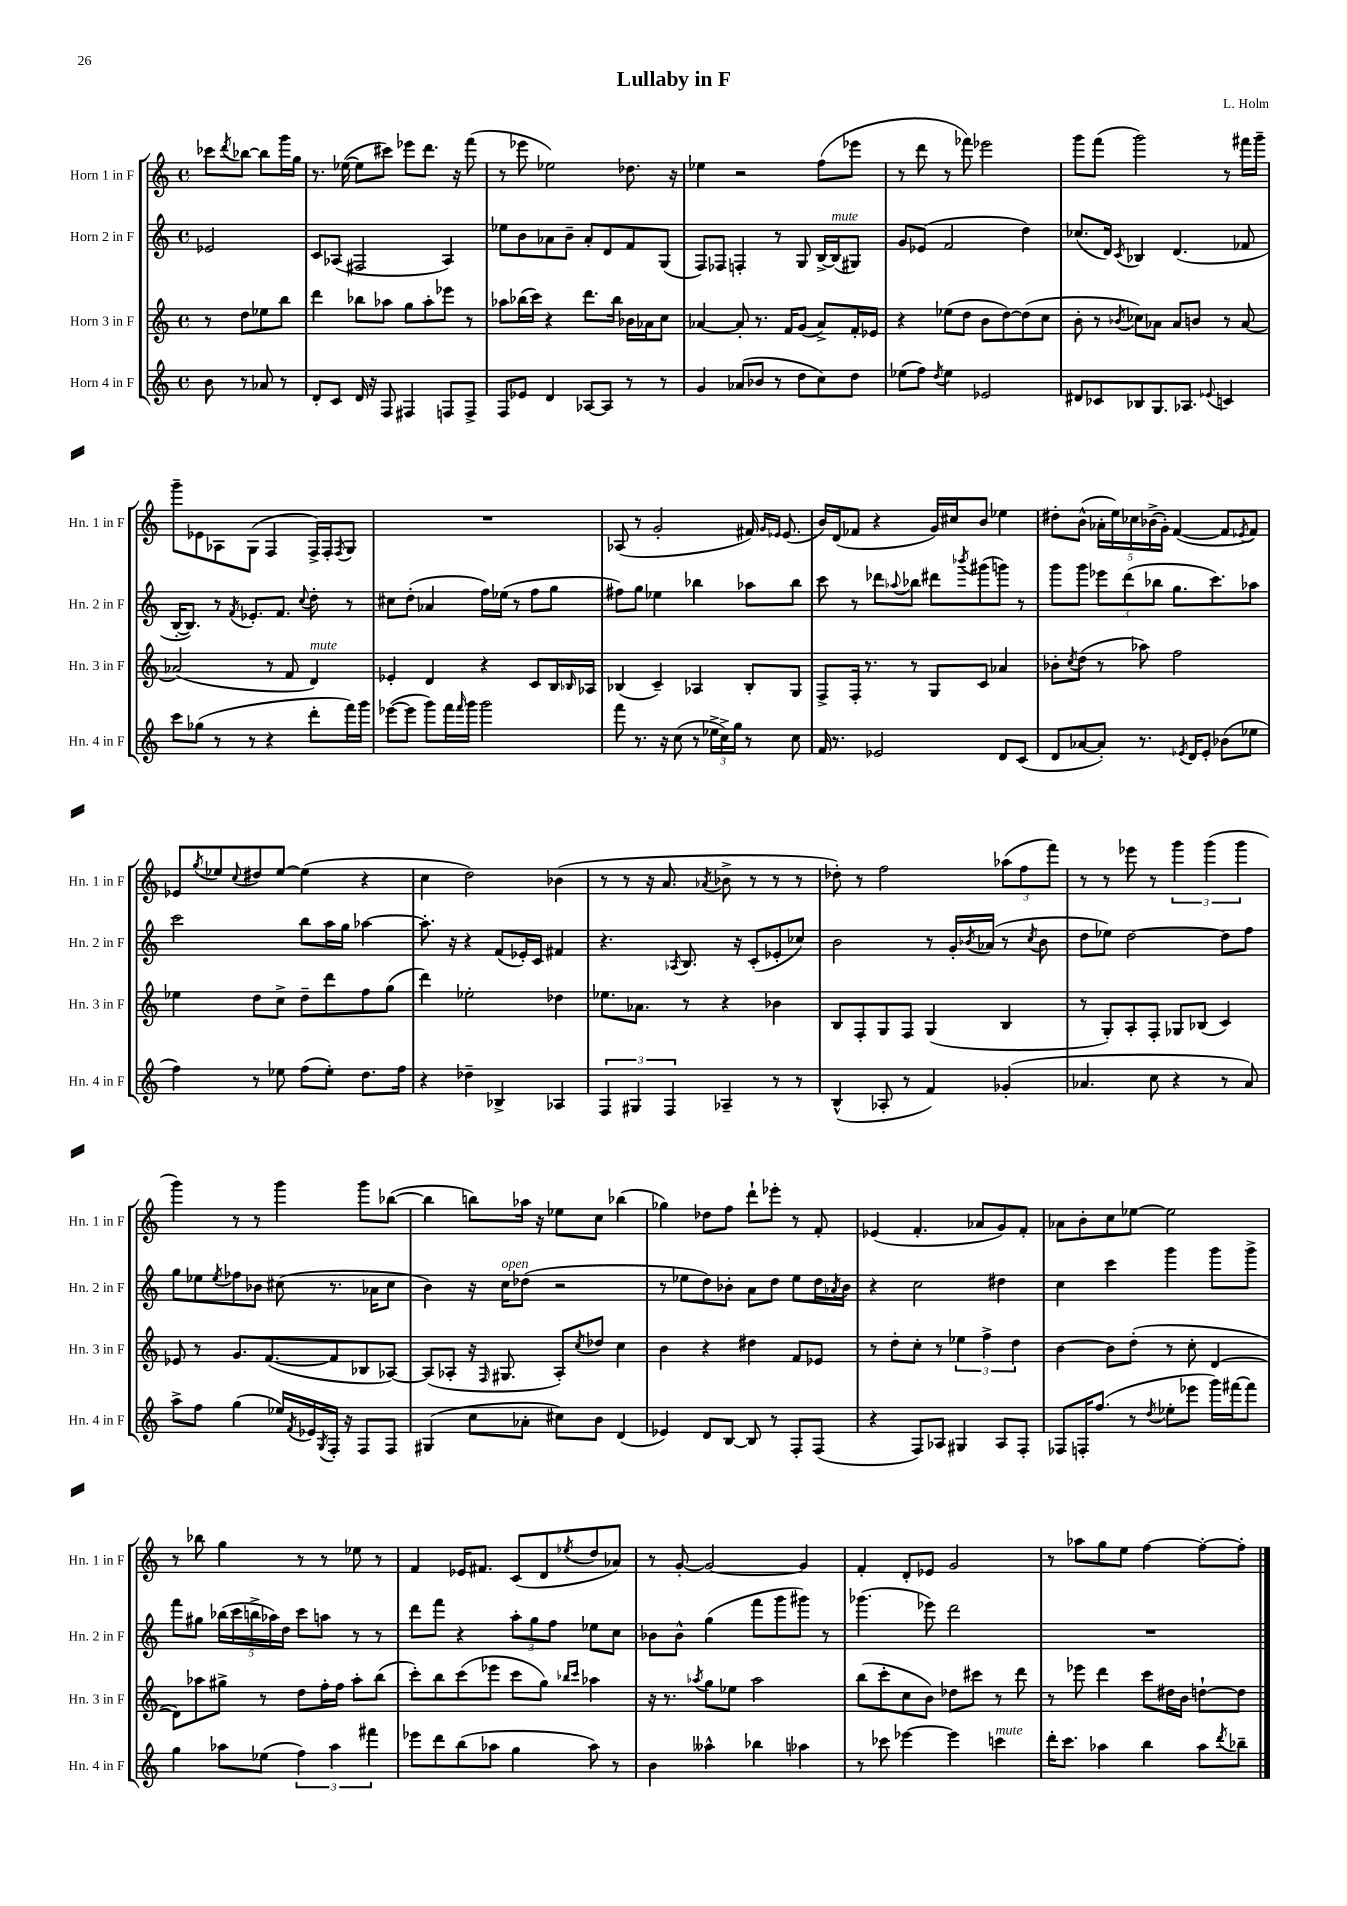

**kern	**kern	**kern	**kern
*part4	*part3	*part2	*part1
*staff4	*staff3	*staff2	*staff1
*I"Horn 4 in F	*I"Horn 3 in F	*I"Horn 2 in F	*I"Horn 1 in F
*I'Hn. 4 in F	*I'Hn. 3 in F	*I'Hn. 2 in F	*I'Hn. 1 in F
*clefG2	*clefG2	*clefG2	*clefG2
*k[]	*k[]	*k[]	*k[]
*M4/4	*M4/4	*M4/4	*M4/4
*met(c)	*met(c)	*met(c)	*met(c)
=	=	=	=
8b\	8r	2e-X/	8ccc-X\L
.	.	.	8qddd/
8r	8dd\L	.	[8bb-X\J
8a-X/	8ee-X\	.	8bb-\L]
8r	8bb\J	.	16ggg\L
.	.	.	16gg\JJ
=1	=1	=1	=1
8d'/L	4ddd\	8c/L	8.r
8c/J	.	(8A-X/J	.
.	.	.	([16ee-X\
16d/	8bb-X\L	2F#X/	8ee-\L]
16r	.	.	.
8F/	8aa-X\J	.	8ccc#X\J)
4F#X/	8gg\L	.	8eee-X\L
.	8aa-'\	.	8.ddd\J
8Fn/L	8eee-X\J	4A-/)	.
.	.	.	16r
8F^/J	8r	.	(8fff\
=2	=2	=2	=2
8F/L	8aa-X\L	8ee-X\L	8r
8e-X/J	(16bb-X\L	8b\	8eee-X\
.	16ccc\JJ)	.	.
4d/	4r	8a-X\	2ee-X\)
.	.	8b~\J	.
[8A-X/L	8.ddd\L	8a-'/L	.
8A-/J]	.	8d/	.
.	16bb-\Jk	.	.
8r	16b-X\LL	8f/	8.dd-X\
.	16a-X\J	.	.
8r	8cc\J	(8G/J	.
.	.	.	16r
=3	=3	=3	=3
4g/	[4a-X/	8F/L)	4ee-X\
.	.	8F-X/J	.
(8a-X/L	8a-'/]	4Fn'/	2r
8b-X/J	8.r	.	.
8r	.	8r	.
.	16f/KL	.	.
8dd\L	(8g/J	8G/	.
8cc\)	8a-^/L)	[16B^/LL	(8ff\L
!	!	!LO:TX:a:i:t=mute	!
.	.	(16B/J]	.
8dd\J	16f'/L	8G#X/J)	8eee-X\J
.	16e-X/JJ	.	.
=4	=4	=4	=4
(8ee-X\L	4r	8g/L	8r
8ff\J)	.	(8e-X/J	8ddd\
8qdd/	.	.	.
4ee-\	(8ee-X\L	2f/	8r
.	8dd\J	.	8fff-X\)
2e-X/	8b\L	.	2eee-X\
.	[8dd\)	.	.
.	(8dd\]	4dd\)	.
.	8cc\J	.	.
=5	=5	=5	=5
8d#X/L	8b'\	(8.cc-X/L	8ggg\L
8c-X/	8r	.	(8fff\J
.	.	16d/Jk)	.
.	8qb-X/	8qc/	.
8B-X/	8cc-X\L)	4B-X/	2ggg\)
8.G/	8a-X\J	.	.
.	8a-/L	(4.d/	.
8.A-X/J	.	.	.
.	8bn/J	.	.
8qqe-X/	.	.	.
4cn/	8r	.	8r
.	[8a-/	8f-X/	16fff#X\LL
.	.	.	16ggg~\JJ
!!LO:LB:g=z
=6	=6	=6	=6
8ccc\L	(2a-X/]	[16B'/KL	8ggg~\L
.	.	8.B/J])	.
(8gg-X\J	.	.	8e-X\
8r	.	8r	8A-X\
.	.	8qf/	.
8r	.	8.e-X'/L	(8G\J
4r	8r	.	4F/
.	.	8.f/J	.
.	8f/	.	.
.	.	8qqcc/	.
!	!LO:TX:a:i:t=mute	!	!
8ddd'\L	4d/)	8dd'\	16F^/LL)
.	.	.	16F'/J
.	.	.	8qF/
16fff\L)	.	8r	8G/J
16ggg\JJ	.	.	.
=7	=7	=7	=7
([8eee-X\L	4e-X'/	8cc#X\L	1r
8eee-\J]	.	(8dd'\J	.
8ggg\L)	4d/	4a-X/	.
16fff\L	.	.	.
16qqfff/	.	.	.
16ggg\JJ	.	.	.
2ggg\	4r	16ff\LL)	.
.	.	(16ee-X\JJ	.
.	.	8r	.
.	8c/L	8ff\L	.
.	16B/L	8gg\J	.
.	16qqB-X/	.	.
.	16A-X/JJ	.	.
=8	=8	=8	=8
8fff\	(4B-X/	8ff#X\L)	(8A-X/
8.r	.	8gg\J	8r
.	4c~/)	4ee-X\	2g'/
16r	.	.	.
(8cc\	.	.	.
8r	4A-X/	4bb-X\	.
24ee-X^\LL	.	.	.
24cc^\)	.	.	.
24gg\JJ	.	.	.
8r	8B-'/L	8aa-X\L	16f#X/)
.	.	.	16qqg/LL
.	.	.	16qqe-X/JJ
.	.	.	(8.e-/
8cc\	8G/J	8bb-\J	.
=9	=9	=9	=9
16f/	8F^/L	8ccc\	16b/LL)
8.r	.	.	(16d/J
.	16F'/Jk	8r	8f-X/J
.	8.r	.	.
2e-X/	.	8ddd-X\L	4r
.	.	8qqaa-X/	.
.	8r	8bb-X\J	.
.	8G/L	8ddd#X\L	16g/LL)
.	.	.	16cc#X/J
.	.	8qbbb-X/	.
.	8c/J	(8ggg#X\	8b/J
8d/L	4a-X/	8gggn\J)	4ee-X\
(8c/J	.	8r	.
=10	=10	=10	=10
8d/L	8b-X'\L	8ggg\L	8dd#X'\L
.	8qcc/	.	.
[8a-X/	(8dd\J	8ggg\J	(8b^^\J
8a-'/J])	8r	12eee-X\L	20a-X'\LL
.	.	.	20ee\)
.	.	(12ddd\	.
.	.	.	20cc-X\
8.r	8aa-X\)	.	.
.	.	.	(20b-X^\
.	.	12bb-X\J	.
.	.	.	20g'\JJ)
.	2ff\	8.gg\L	([4f/
8qe-X/	.	.	.
16d/KL	.	.	.
8e-'/J	.	.	.
.	.	8.ccc\)	.
(8b-X\L	.	.	8f/L]
.	.	.	8qe-X/
8ee-X\J	.	8aa-X\J	8f/J)
!!LO:LB:g=z
=11	=11	=11	=11
4ff\)	4ee-X\	2ccc\	8e-X/L
.	.	.	8qgg/
.	.	.	8ee-X/
.	.	.	8qqcc/
8r	8dd\L	.	8dd#X/
8ee-X\	8cc^\J	.	[8ee-/J
(8ff\L	8dd~\L	8bb\L	(4ee-\]
8ee-'\J)	8ddd\	16aa\L	.
.	.	16gg\JJ	.
8.dd\L	8ff\	[4aa-X\	4r
.	(8gg\J	.	.
16ff\Jk	.	.	.
=12	=12	=12	=12
4r	4ddd\)	8.aa-'\]	4cc\
.	.	16r	.
4dd-X~\	2ee-X'\	4r	2dd\)
4B-X^/	.	(8f/L	.
.	.	16e-X'/L)	.
.	.	16c/JJ	.
4A-X/	4dd-X\	4f#X/	(4b-X\
=13	=13	=13	=13
6F/	8.ee-X\L	4.r	8r
.	.	.	8r
6G#X/	.	.	.
.	8.a-X\J	.	.
.	.	.	16r
.	.	.	8.a/
6F/	.	.	.
.	.	8qA-X/	.
.	8r	8.B/	.
.	.	.	8qa-X/
4A-X~/	4r	.	8b-X^\
.	.	16r	.
.	.	(8c'/L	8r
8r	4b-X\	8e-X'/	8r
8r	.	8cc-X/J)	8r
=14	=14	=14	=14
(4B^^/	8B/L	2b\	8dd-X'\)
.	8F'/	.	8r
8A-X'/	8G/	.	2ff\
8r	8F/J	.	.
4f/)	(4G/	8r	.
.	.	16g'/LL	.
.	.	8qb-X/	.
.	.	(16a-X/JJ	.
(4g-X'/	4B/	8r	(12aa-X\L
.	.	.	12ff\
.	.	8qcc/	.
.	.	8b-\	.
.	.	.	12fff\J)
=15	=15	=15	=15
4.a-X/	8r	8dd\L	8r
.	8G'/L)	8ee-X\J)	8r
.	8A'/	[2dd\	8eee-X\
8cc\	8F'/J	.	8r
4r	8G-X/L	.	6ggg\
.	(8B-X/J	.	.
.	.	.	(6ggg\
8r	4c/)	8dd\L]	.
.	.	.	6ggg\
8a-/)	.	8ff\J	.
!!LO:LB:g=z
=16	=16	=16	=16
8aa^\L	8e-X/	8gg\L	4ggg\)
8ff\J	8r	8ee-X\	.
.	.	8qee-/	.
(4gg\	8.g/L	8ff-X\	8r
.	.	8b-X\J	8r
.	([8.f/	.	.
16ee-X/LL)	.	(8cc#X\	4ggg\
8qf/	.	.	.
16e-X/	.	.	.
8qG/	.	.	.
16F'/JJ	8f/]	8.r	.
16r	.	.	.
8F/L	8B-X/	.	8ggg\L
.	.	16a-X\KL	.
8F/J	[8A-X/J)	8cc#\J	([8bb-X\J
=17	=17	=17	=17
(4G#X/	(8A-/L]	4b\)	4bb-\]
.	8A-X'/J	.	.
8cc\L	16r	16r	8bbn\L)
.	16qqF/	.	.
!	!	!LO:TX:a:i:t=open	!
.	8.G#X/	16cc\KL	.
8a-X'\J	.	(8dd-X\J	16aa-X\Jk
.	.	.	16r
8cc#X\L)	8A-'/L)	2r	8ee-X\L
.	8qcc/	.	.
8b\J	8dd-X/J	.	8cc\J
(4d/	4cc\	.	(4bb-X\
=18	=18	=18	=18
4e-X/)	4b\	8r	4gg-X\)
.	.	8ee-X\L	.
8d/L	4r	8dd\)	8dd-X\L
[8B/J	.	8b-X'\J	8ff\J
8B/]	4dd#X\	8a\L	8ddd`\L
8r	.	8dd\J	8eee-X'\J
8F'/L	8f/L	8ee-\L	8r
(8F/J	8e-X/J	16dd\L	8f'/
.	.	8qa-X/	.
.	.	16b-\JJ	.
=19	=19	=19	=19
4r	8r	4r	(4e-X/
.	8dd'\L	.	.
8F/L)	8cc'\J	2cc\	4.f'/
8A-X/J	8r	.	.
4G#X/	6ee-X\	.	.
.	.	.	8a-X/L
.	6ff^\	.	.
8A-/L	.	4dd#X\	8g/)
.	6dd\	.	.
8F'/J	.	.	8f'/J
=20	=20	=20	=20
8F-X/L	[4b\	4cc\	8a-X\L
16Fn'/K	.	.	8b'\
(8.ff/J	.	.	.
.	8b\L]	4ccc\	8cc\
8r	(8dd'\J	.	[8ee-X\J
8qdd/	.	.	.
8ee-X'\L	8r	4ggg\	2ee-\]
8eee-X\J	8cc'\	.	.
16ggg\LL)	[4d/	8ggg\L	.
[16fff#X\J	.	.	.
8fff#\J]	.	8ggg^\J	.
!!LO:LB:g=z
=21	=21	=21	=21
4gg\	8d\L])	8fff\L	8r
.	8aa-X\	8gg#X\J	8bb-X\
8aa-X\L	8gg#X^\J	(20bb-X\LL	4gg\
.	.	20ccc\	.
.	.	20bbn^\	.
(8ee-X\J	8r	.	.
.	.	20aa-X\)	.
.	.	20dd\JJ	.
6ff\)	8dd\L	8ccc\L	8r
.	16ff'\L	8aan\J	8r
6aa-\	.	.	.
.	16ff\JJ	.	.
.	8aa-'\L	8r	8ee-X\
6fff#X\	.	.	.
.	(8bb\J	8r	8r
=22	=22	=22	=22
8eee-X\L	8ccc'\L)	8ddd\L	4f/
8ddd\	8bb\	8fff\J	.
(8bb\	(8ccc\	4r	16e-X/KL
.	.	.	8.f#X/J
8aa-X\J	8eee-X\J	.	.
4gg\	8ccc\L	12aa'\L	(8c/L
.	.	12gg\	.
.	8gg\J)	.	8d/
.	.	12ff\J	.
.	16qqbb-X/LL	.	.
.	16qqccc/JJ	.	8qee-X/
8aa-\)	4aa-X\	8ee-X\L	8dd/
8r	.	8cc\J	8a-X/J)
=23	=23	=23	=23
4b\	16r	8b-X\L	8r
.	8.r	.	.
.	.	8b-^^\J	[8g'/
.	8qaa-X/	.	.
4aa--X^^\	8gg\L	(4gg\	2g/_
.	8ee-X\J	.	.
4bb-X\	2aa-\	8fff\L	.
.	.	8ggg\	.
4aa-X\	.	8ggg#X\J)	4g/]
.	.	8r	.
=24	=24	=24	=24
8r	(8bb\L	(4.ggg-X\	4f'/
8ccc-X\	8ccc'\	.	.
[4eee-X\	8cc\	.	8d'/L
.	8b\J)	8eee-X\)	8e-X/J
4eee-\]	8dd-X\L	2ddd\	2g/
.	8ccc#X\J	.	.
!LO:TX:a:i:t=mute	!	!	!
4cccn\	8r	.	.
.	8ddd\	.	.
=25	=25	=25	=25
16ddd'\KL	8r	1r	8r
8.ccc\J	.	.	.
.	8eee-X\	.	8aa-X\L
4aa-X\	4ddd\	.	8gg\
.	.	.	8ee\J
4bb\	8ccc\L	.	[4ff\
.	16dd#X\L	.	.
.	16b\JJ	.	.
8aa-\L	[8ddn`\L	.	8ff'\L_
8qddd/	.	.	.
8bb-X~\J	8dd\J]	.	8ff'\J]
==	==	==	==
*-	*-	*-	*-
